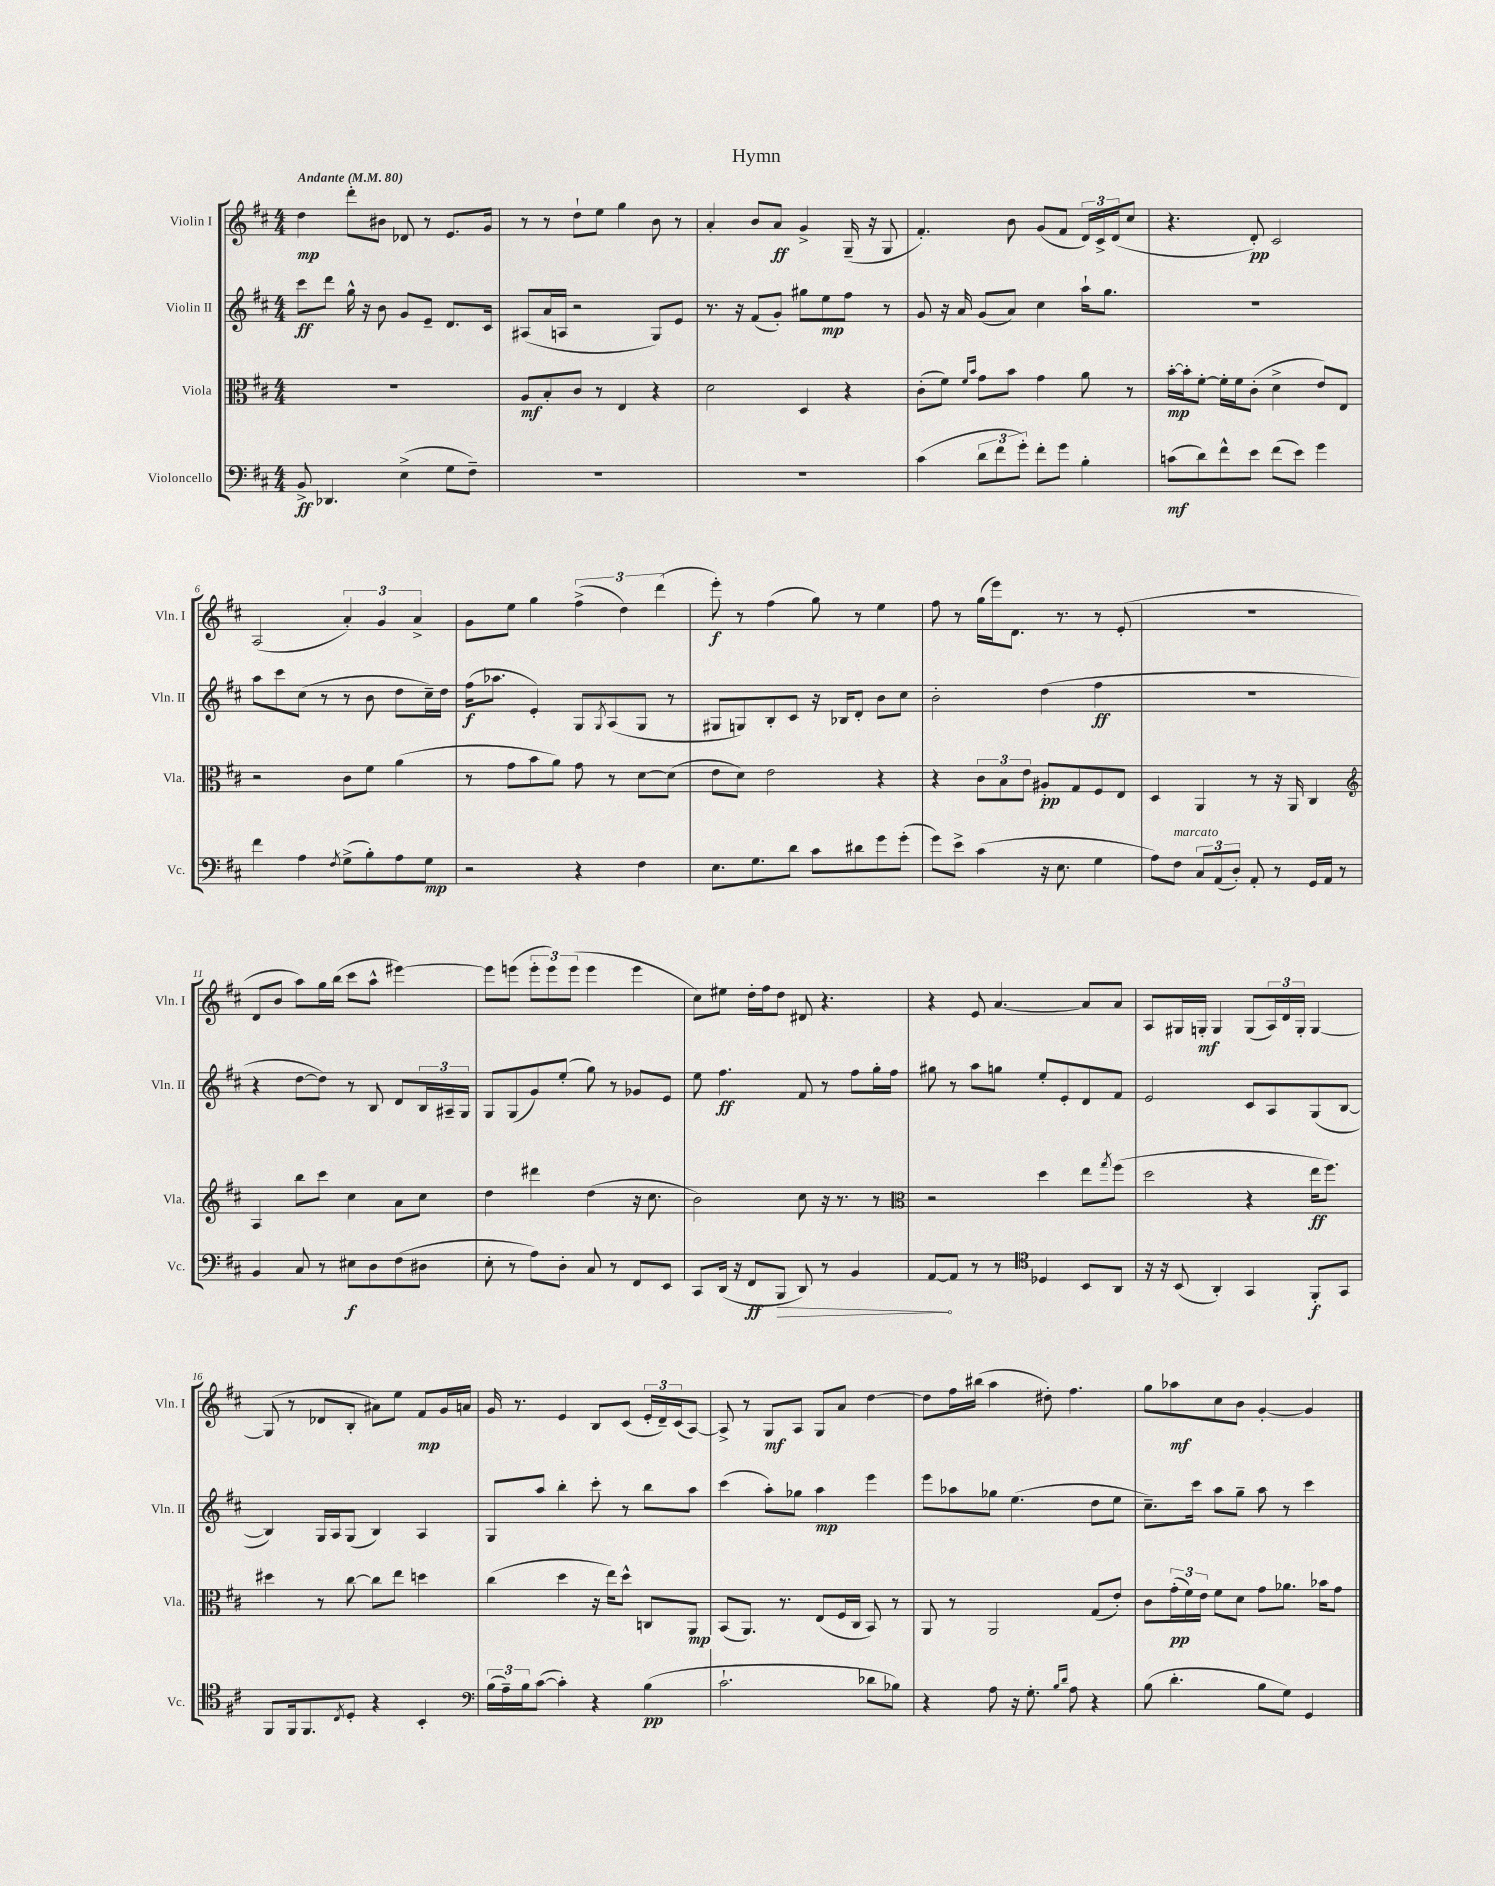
\header { title = "Hymn" }
<<
\new StaffGroup <<
\new Staff = "s0" \with { instrumentName = "Violin I" shortInstrumentName = "Vln. I" } {
    \clef treble \key d \major \numericTimeSignature \time 4/4 \tempo "Andante" 4 = 80
    d''4\mp d'''8-. bis'8 des'8 r8 e'8. g'16 |
    r8 r8 d''8-! e''8 g''4 b'8 r8 |
    a'4-. b'8 a'8\ff g'4-> g16--( r16 g8 |
    fis'4.-.) b'8 g'8( fis'8 \tuplet 3/2 { d'16) cis'16-> d'16( } cis''8 |
    r4. d'8-.\pp) cis'2 |
    a2( \tuplet 3/2 { a'4-.) g'4 a'4-> } |
    g'8 e''8 g''4 \tuplet 3/2 { fis''4->( d''4) d'''4( } |
    e'''8-.\f) r8 fis''4( g''8) r8 e''4 |
    fis''8 r8 g''16( e'''16) d'8. r8. r8 e'8-.( |
    R1 |
    d'8 b'8 a''8) g''16 b''16( cis'''8 a''8-^ eis'''4~) |
    eis'''8 e'''8( \tuplet 3/2 { e'''8-. e'''8) e'''8( } e'''4 e'''4 |
    cis''8) eis''8 d''16-. fis''16 d''8 dis'8 r4. |
    r4 e'8 a'4.~ a'8 a'8 |
    a8 gis16 g16-.\mf g4 g8( \tuplet 3/2 { a16) d'16 g16-. } g4~ |
    g8( r8 des'8 b8-. ais'8) e''8 fis'8\mp g'16 a'16 |
    g'16 r8. e'4 b8 cis'8( \tuplet 3/2 { e'16-. d'16--) cis'16( } a8~) |
    a8-> r8 g8\mf a8 g8 a'8 d''4~ |
    d''8 fis''16 bis''16( a''4 dis''8-.) fis''4. |
    g''8 aes''8\mf cis''8 b'8 g'4~-. g'4 \bar "|." |
}
\new Staff = "s1" \with { instrumentName = "Violin II" shortInstrumentName = "Vln. II" } {
    \clef treble \key d \major \numericTimeSignature \time 4/4
    cis'''8\ff d'''8 g''16-^ r16 b'8 g'8 e'8-- d'8. cis'16 |
    ais8( a'16 a16 r2 g8) e'8 |
    r8. r16 fis'8( g'8-.) gis''8 e''8\mp fis''8 r8 |
    g'8 r16 a'16 g'8( a'8) cis''4 a''16-! g''8. |
    R1 |
    a''8 cis'''8 cis''8( r8 r8 b'8 d''8 cis''16--) d''16 |
    fis''16\f( aes''8. e'4-.) g8 \acciaccatura { g8 } a8( g8 r8 |
    gis8 g8) b8-. cis'8 r16 bes16 d'8-. b'8 cis''8 |
    b'2-. d''4( fis''4\ff |
    R1 |
    r4 d''8~ d''8) r8 b8 d'8 \tuplet 3/2 { b16 ais16-- g16 } |
    g8 g8( g'8) e''8-.( g''8) r8 ges'8 e'8 |
    e''8 fis''4.\ff fis'8 r8 fis''8 g''16-. fis''16 |
    gis''8 r8 a''8 g''8 e''8-. e'8-. d'8 fis'8 |
    e'2 cis'8 a8 g8( b8~ |
    b4) g16 a16 g8( b4) a4 |
    g8 a''8 b''4-. cis'''8-. r8 b''8 a''8 |
    cis'''4( a''8-.) ges''8 a''4\mp e'''4 |
    e'''8 aes''8 ges''8 e''4.( d''8 e''8 |
    cis''8.--) cis'''16 a''8 g''8-- a''8 r8 cis'''4 \bar "|." |
}
\new Staff = "s2" \with { instrumentName = "Viola" shortInstrumentName = "Vla." } {
    \clef alto \key d \major \numericTimeSignature \time 4/4
    R1 |
    a8\mf b8-. cis'8 r8 e4 r4 |
    d'2 d4 r4 |
    cis'8-.( fis'8) \grace { fis'16 b'16 } g'8 b'8 g'4 a'8 r8 |
    b'16~-.\mp b'16-. fis'8~-. fis'16-. fis'16 cis'8-.( d'4-> e'8) e8 |
    r2 cis'8 fis'8 a'4( |
    r8 g'8 b'8 a'8) g'8 r8 d'8~ d'8( |
    e'8 d'8) e'2 r4 |
    r4 \tuplet 3/2 { cis'8 b8 e'8 } ais8-.\pp g8 fis8 e8 |
    d4 a,4 r8 r16 a,16 cis4 |
    \clef treble a4 b''8 cis'''8 cis''4 a'8 cis''8 |
    d''4 dis'''4 d''4( r16 cis''8. |
    b'2) cis''8 r16 r8. r8 |
    \clef alto r2 d''4 e''8 \acciaccatura { g''8 } fis''8( |
    d''2 r4 e''16\ff fis''8.) |
    dis''4 r8 cis''8~ cis''8 e''8 d''4 |
    cis''4( d''4 r16 e''16) d''8-^ c8 a,8\mp |
    b,8( a,8.) r8. e8( fis16 cis16 b,8) r8 |
    a,8 r8 a,2 g8( e'8-.) |
    cis'8 \tuplet 3/2 { g'16-.\pp( fis'16) e'16 } fis'8 d'8 g'8 aes'8. bes'16 g'8 \bar "|." |
}
\new Staff = "s3" \with { instrumentName = "Violoncello" shortInstrumentName = "Vc." } {
    \clef bass \key d \major \numericTimeSignature \time 4/4
    b,8->\ff des,4. e4->( g8 fis8--) |
    R1 |
    R1 |
    cis'4( \tuplet 3/2 { d'8 fis'8 g'8-.) } fis'8-. g'8 b4-. |
    c'8\mf( d'8) fis'8-^ e'8 fis'8( e'8) g'4 |
    fis'4 a4 \acciaccatura { fis8 } g8->( b8-.) a8 g8\mp |
    r2 r4 fis4 |
    e8. g8. d'8 cis'8 dis'8 g'8 g'8-.( |
    g'8) e'8-> cis'4( r16 e8. g4 |
    a8) fis8^\markup { \italic "marcato" } \tuplet 3/2 { cis8 a,8( d8-.) } a,8-. r8 g,16 a,16 r8 |
    b,4 cis8 r8 eis8\f d8 fis8( dis8 |
    e8-. r8 a8) d8-. cis8 r8 fis,8 e,8 |
    cis,8 d,16( r16 fis,8\ff \once \override Hairpin.circled-tip = ##t b,,8\> d,8) r8 b,4 |
    a,8~\! a,8 r8 r8 \clef tenor des4 b,8 a,8 |
    r16 r16 b,8( a,4-.) g,4 fis,8-.\f g,8 |
    fis,8 fis,16 fis,8. \acciaccatura { cis8 } d8-. r4 b,4-. |
    \clef bass \tuplet 3/2 { b16( a16--) b16 } cis'8~( cis'4-.) r4 b4\pp( |
    cis'2.-! des'8 bes8) |
    r4 a8 r16 g8.-. \grace { b16 d'16 } a8 r4 |
    b8( d'4.-. b8 g8) g,4 \bar "|." |
}
>>
>>
